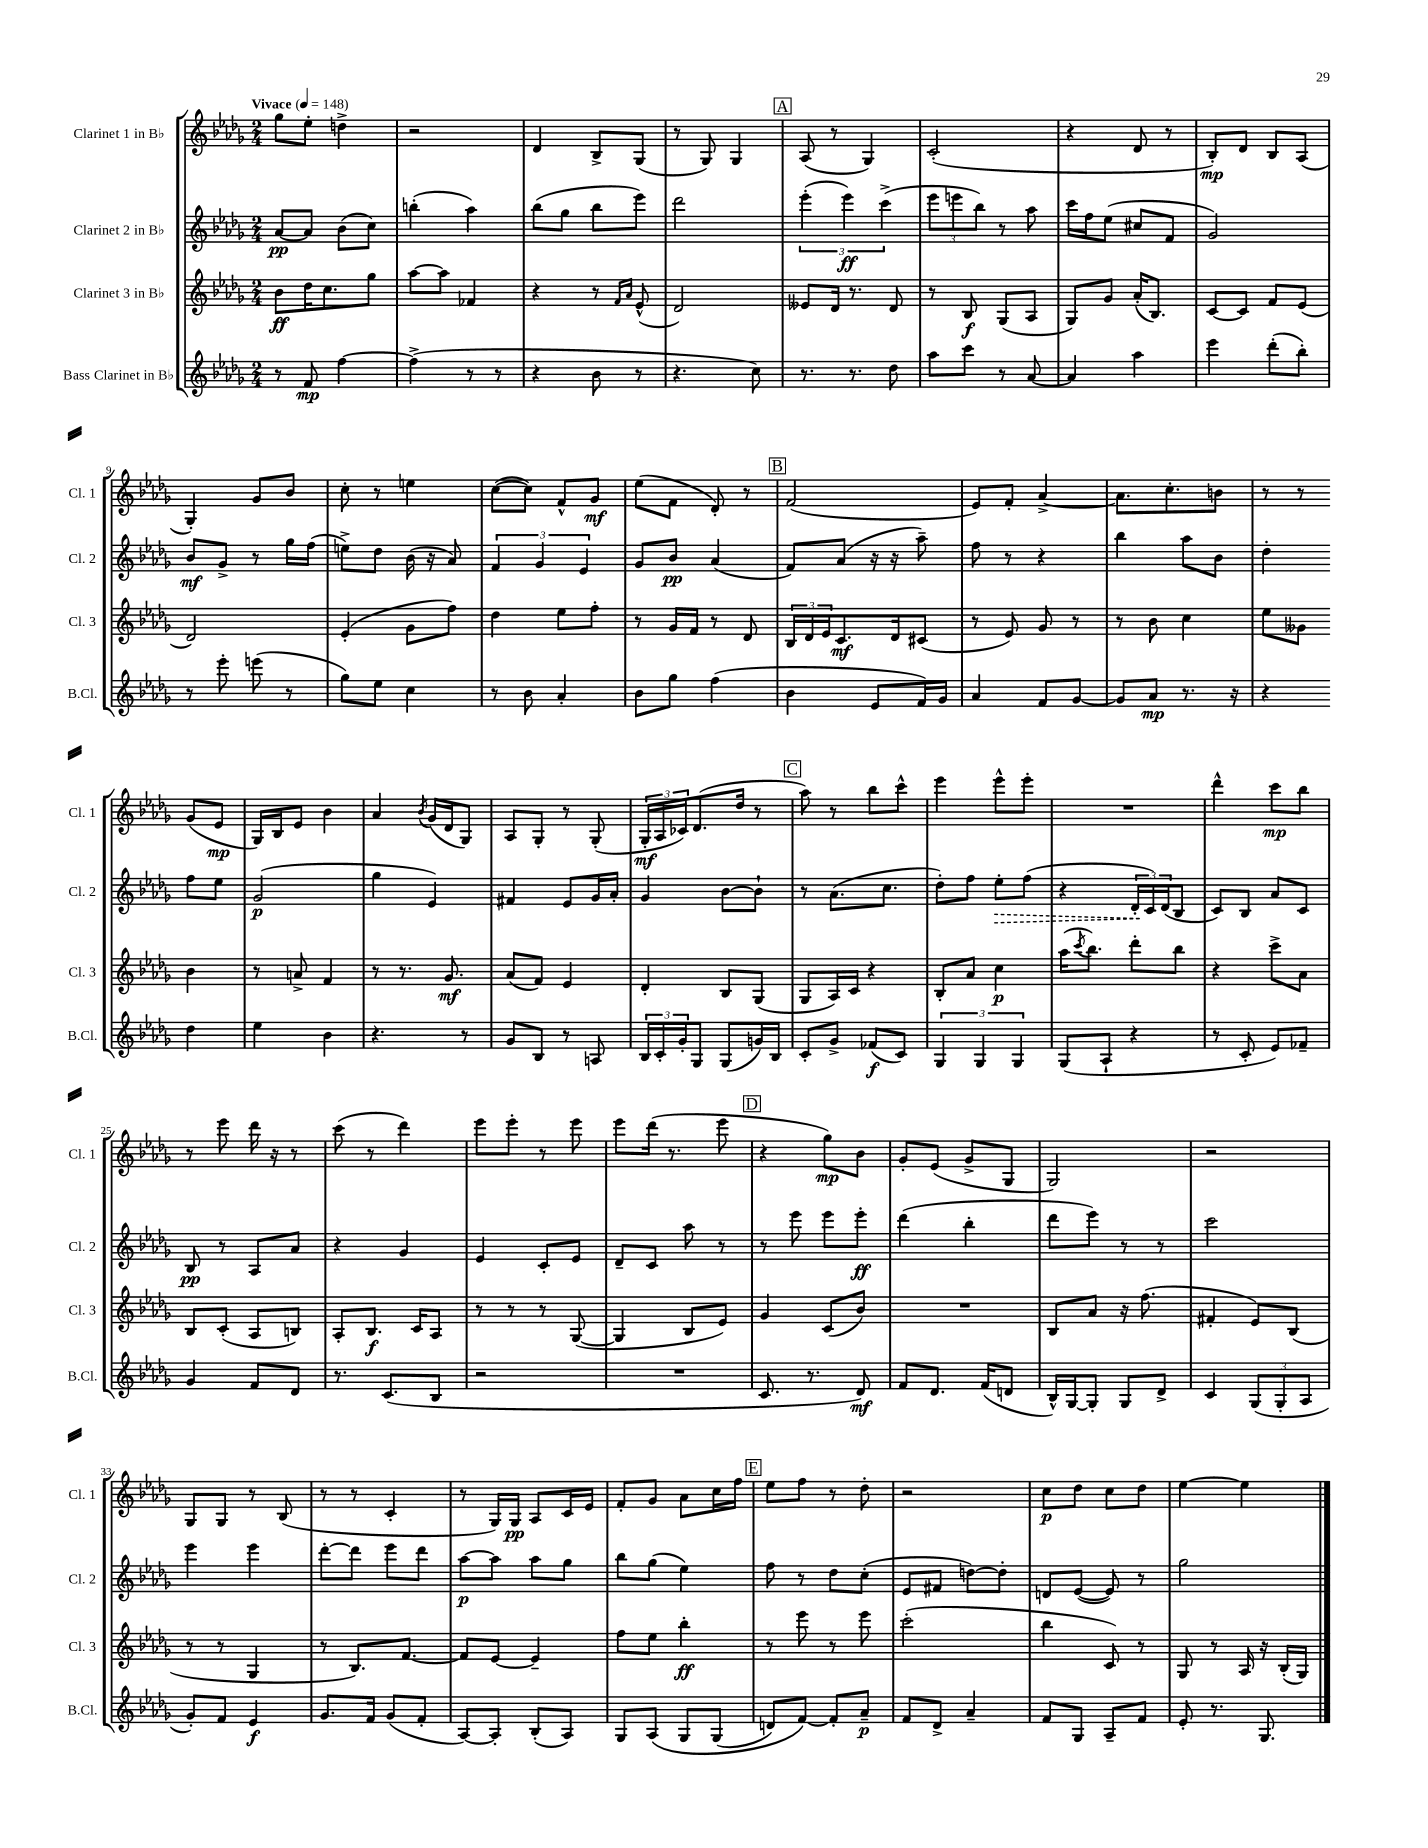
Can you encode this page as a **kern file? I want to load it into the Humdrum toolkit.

**kern	**kern	**kern	**kern
*staff4	*staff3	*staff2	*staff1
*clefG2	*clefG2	*clefG2	*clefG2
*k[b-e-a-d-g-]	*k[b-e-a-d-g-]	*k[b-e-a-d-g-]	*k[b-e-a-d-g-]
*M2/4	*M2/4	*M2/4	*M2/4
*MM148	*MM148	*MM148	*MM148
8r	8b-	[8a-	8gg-
8f	16dd-	8a-]	8ee-'
.	8.cc	.	.
[4ff	.	(8b-	4dd^
.	8gg-	8cc)	.
=	=	=	=
(4ff^]	[8aa-	(4bb'	2r
.	8aa-]	.	.
8r	4f-	4aa-)	.
8r	.	.	.
=	=	=	=
4r	4r	(8bb-	4d-
.	.	8gg-	.
8b-	8r	8bb-	8B-^
.	16qqf	.	.
.	16qqa-	.	.
8r	(8e-^^	8eee-)	(8G-
=	=	=	=
4.r	2d-)	2ddd-	8r
.	.	.	8G-)
.	.	.	4G-
8cc)	.	.	.
=	=	=	=
8.r	8e--	(6eee-'	(8A-
.	16d-	.	8r
.	.	6eee-)	.
8.r	8.r	.	.
.	.	.	4G-)
.	.	(6ccc^	.
8dd-	8d-	.	.
=	=	=	=
8aa-	8r	12eee-	(2c'
.	.	12eee	.
8ccc	8B-	.	.
.	.	12bb-)	.
8r	(8G-	8r	.
[8a-	8A-	8aa-	.
=	=	=	=
4a-]	8G-)	16ccc	4r
.	.	16ff	.
.	8g-	(8ee-	.
4aa-	(16a-'	8cc#	8d-
.	8.B-)	.	.
.	.	8f	8r
=	=	=	=
4eee-	[8c	2g-)	8B-')
.	8c]	.	8d-
(8ddd-'	8f	.	8B-
8bb-')	(8e-	.	(8A-
=	=	=	=
8r	2d-)	8b-	4G-')
8eee-'	.	8g-^	.
(8eee	.	8r	8g-
8r	.	16gg-	8b-
.	.	(16ff	.
=	=	=	=
8gg-)	(4e-'	8ee^)	8cc'
8ee-	.	8dd-	8r
4cc	8g-	(16b-	4ee
.	.	16r	.
.	8ff)	8a-)	.
=	=	=	=
8r	4dd-	6f	([8cc
8b-	.	.	8cc])
.	.	6g-	.
4a-'	8ee-	.	8f^^
.	.	6e-	.
.	8ff'	.	8g-
=	=	=	=
8b-	8r	8g-	(8ee-
8gg-	16g-	8b-	8f
.	16f	.	.
(4ff	8r	(4a-	8d-')
.	8d-	.	8r
=	=	=	=
4b-	24B-	8f)	(2f
.	24d-	.	.
.	24e-	.	.
.	8.c	(8a-	.
8e-	.	16r	.
.	16d-	16r	.
16f)	(8c#	8aa-~)	.
16g-	.	.	.
=	=	=	=
4a-	8r	8ff	8e-)
.	8e-)	8r	8f'
8f	8g-	4r	[4a-^
[8g-	8r	.	.
=	=	=	=
8g-]	8r	4bb-	8.a-]
8a-	8b-	.	.
.	.	.	8.cc'
8.r	4cc	8aa-	.
.	.	8b-	8b
16r	.	.	.
=	=	=	=
4r	8ee-	4dd-'	8r
.	8g--	.	8r
4dd-	4b-	8ff	(8g-
.	.	8ee-	8e-
=	=	=	=
4ee-	8r	(2g-	16G-)
.	.	.	16B-
.	8a^	.	8e-
4b-	4f	.	4b-
=	=	=	=
4.r	8r	4gg-	4a-
.	8.r	.	.
.	.	.	8qb-
.	.	4e-)	(16g-
.	8.g-	.	16d-
8r	.	.	8G-)
=	=	=	=
8g-	(8a-	4f#	8A-
8B-	8f)	.	8G-'
8r	4e-	8e-	8r
8A	.	16g-	(8G-'
.	.	16a-'	.
=	=	=	=
24B-	4d-'	4g-	24G-'
24c'	.	.	24A-
24g-'	.	.	24c-)
8G-	.	.	(8.d-
(8G-	8B-	[8b-	.
.	.	.	16dd-
16g)	(8G-	8b-`]	8r
16B-	.	.	.
=	=	=	=
8c'	8G-	8r	8aa-)
8g-^	16A-)	(8.a-	8r
.	16c	.	.
(8f-	4r	.	8bb-
.	.	8.cc	.
8c)	.	.	8ccc^^
=	=	=	=
6G-	8B-'	8dd-')	4eee-
.	8a-	8ff	.
6G-	.	.	.
.	4cc	8ee-'	8eee-^^
6G-	.	.	.
.	.	(8ff	8eee-'
=	=	=	=
(8G-	(16aa-	4r	2r
.	8qccc	.	.
.	8.bb-)	.	.
8A-`	.	.	.
4r	8ddd-'	24d-'	.
.	.	24c)	.
.	.	(24d-	.
.	8bb-	8B-	.
=	=	=	=
8r	4r	8c)	4ddd-^^
8c'	.	8B-	.
8e-)	8ccc^	8a-	8ccc
8f-~	8a-	8c	8bb-
=	=	=	=
4g-	8B-	8B-	8r
.	(8c'	8r	8eee-
8f	8A-	8A-	16ddd-
.	.	.	16r
8d-	8B)	8a-	8r
=	=	=	=
8.r	8A-'	4r	(8ccc
.	8.B-	.	8r
(8.c	.	.	.
.	.	4g-	4ddd-)
.	16c	.	.
8B-	8A-	.	.
=	=	=	=
2r	8r	4e-	8eee-
.	8r	.	8eee-'
.	8r	8c'	8r
.	([8G-	8e-	8eee-
=	=	=	=
2r	4G-]	8d-~	8eee-
.	.	8c	(16ddd-
.	.	.	8.r
.	8B-	8aa-	.
.	8e-)	8r	8eee-
=	=	=	=
8.c	4g-	8r	4r
.	.	8eee-	.
8.r	.	.	.
.	(8c	8eee-	8gg-)
8d-)	8b-)	8eee-'	8b-
=	=	=	=
8f	2r	(4ddd-	8g-'
8.d-	.	.	(8e-
.	.	4bb-'	8g-^
(16f	.	.	.
8d	.	.	8G-
=	=	=	=
16B-^^)	8B-	8ddd-	2G-)
[16G-	.	.	.
8G-']	8a-	8eee-)	.
8G-	16r	8r	.
.	(8.ff	.	.
8d-^	.	8r	.
=	=	=	=
4c	4f#'	2ccc	2r
(12G-	8e-)	.	.
12G-'	.	.	.
.	(8B-	.	.
12A-	.	.	.
=	=	=	=
8g-')	8r	4eee-	8G-
8f	8r	.	8G-
4e-	4G-	4eee-	8r
.	.	.	(8B-
=	=	=	=
8.g-	8r	[8ddd-'	8r
.	8.B-)	8ddd-]	8r
16f	.	.	.
(8g-	.	8eee-	4c'
.	[8.f	.	.
8f'	.	8ddd-	.
=	=	=	=
[8A-)	8f]	[8aa-	8r
8A-']	[8e-	8aa-]	16G-)
.	.	.	16G-
(8B-'	4e-~]	8aa-	8A-
8A-)	.	8gg-	16c
.	.	.	16e-
=	=	=	=
8G-	8ff	8bb-	8f'
&(8A-	8ee-	(8gg-	8g-
8G-	4bb-'	4ee-)	8a-
(8G-	.	.	16cc
.	.	.	16ff
=	=	=	=
8d)	8r	8ff	8ee-
[8f&)	8eee-	8r	8ff
8f']	8r	8dd-	8r
8a-~	8eee-	(8cc'	8dd-'
=	=	=	=
8f	(2ccc'	8e-	2r
8d-^	.	8f#	.
4a-~	.	[8dd)	.
.	.	8dd']	.
=	=	=	=
8f	4bb-	8d	8cc
8G-	.	([8e-	8dd-
8A-~	8c)	8e-])	8cc
8f	8r	8r	8dd-
=	=	=	=
8e-'	8G-	2gg-	[4ee-
8.r	8r	.	.
.	16A-	.	4ee-]
8.G-	16r	.	.
.	(16B-'	.	.
.	16G-)	.	.
==	==	==	==
*-	*-	*-	*-
